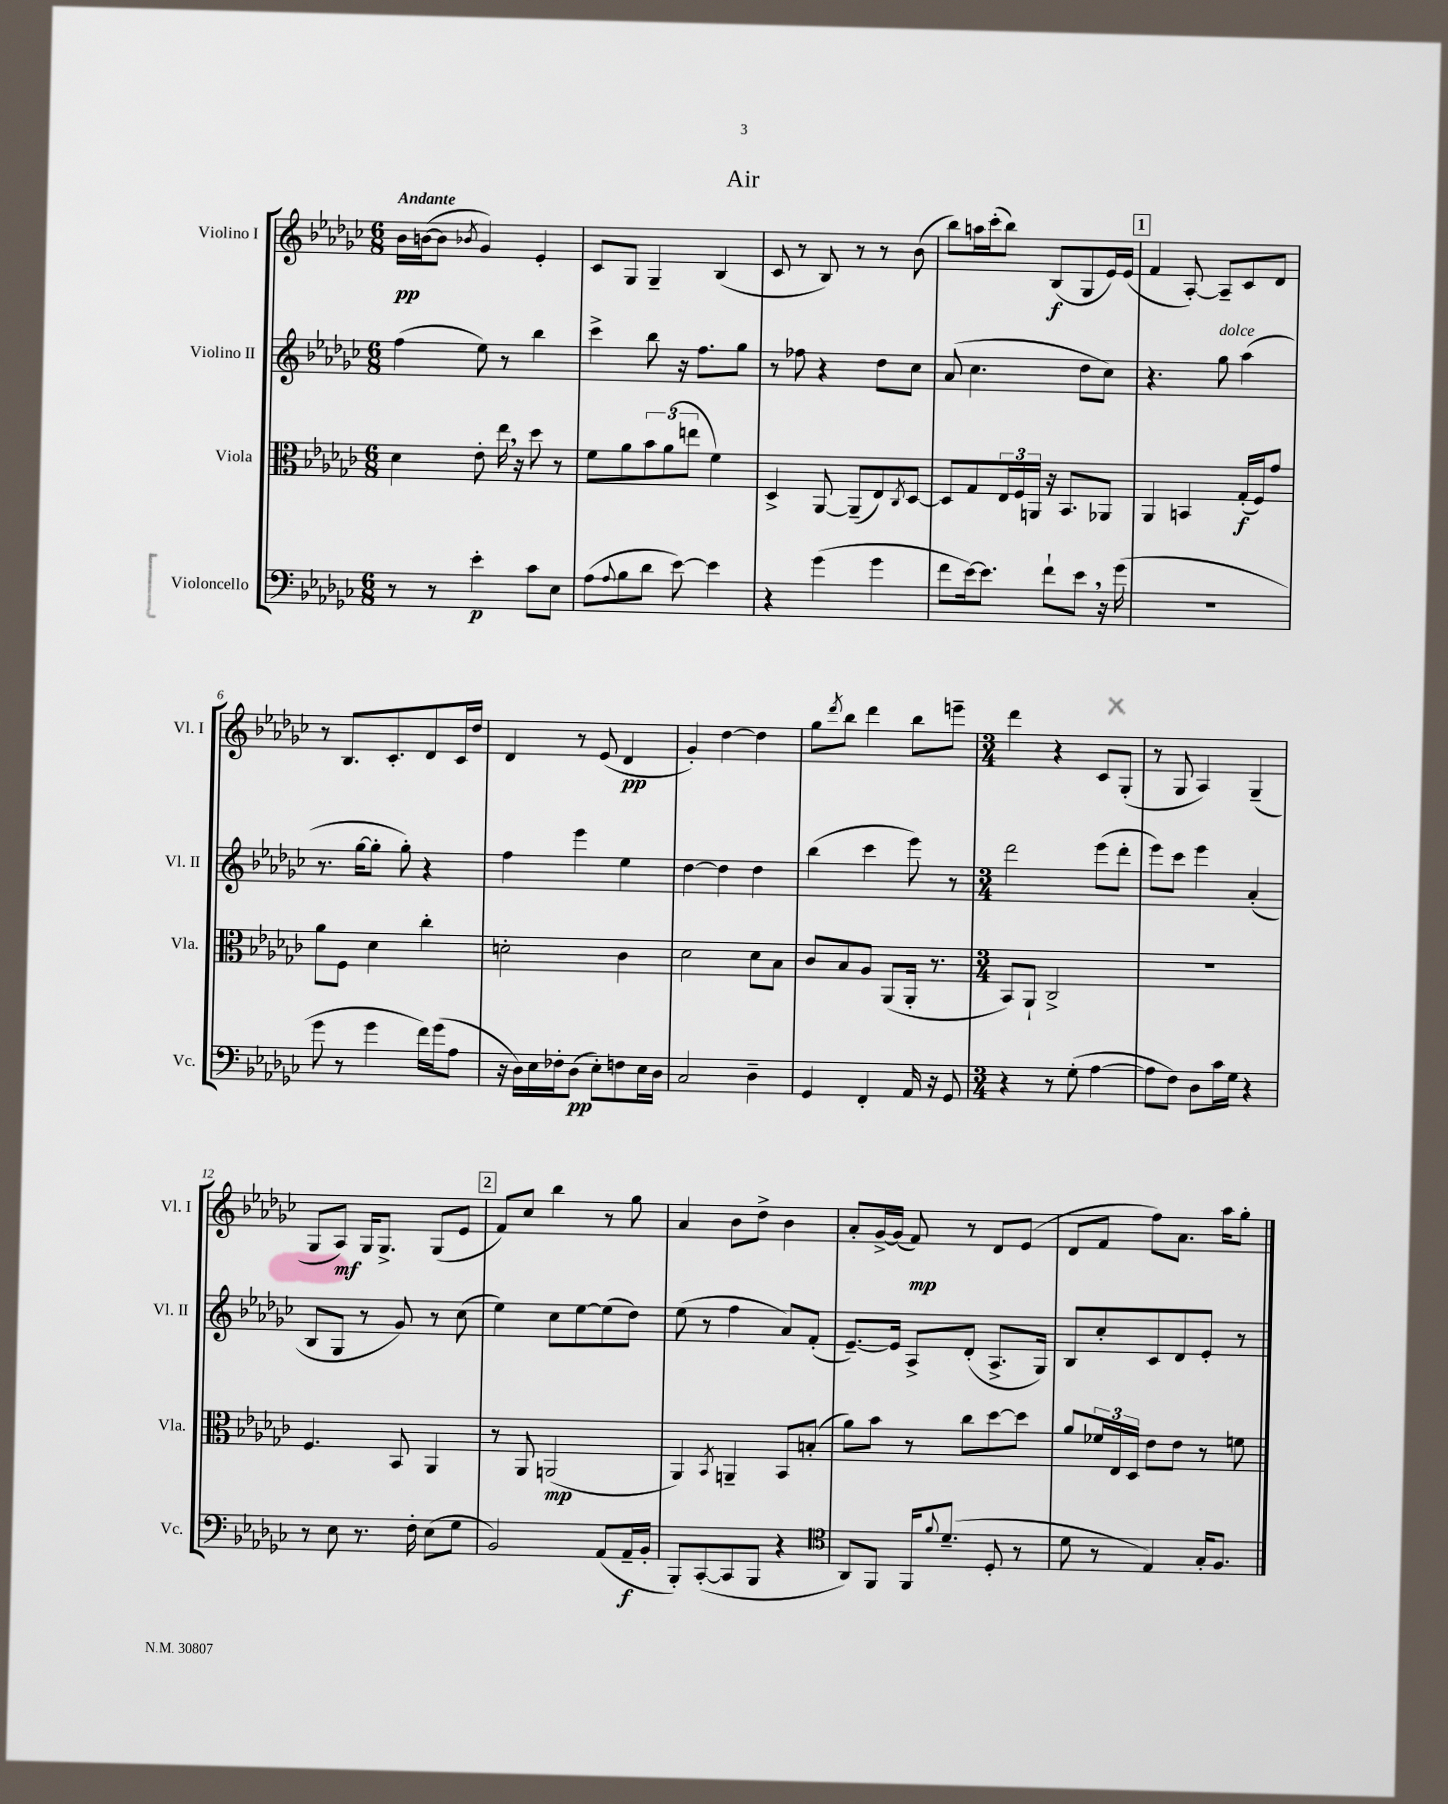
\header { title = "Air" }
<<
\new StaffGroup <<
\new Staff = "s0" \with { instrumentName = "Violino I" shortInstrumentName = "Vl. I" } {
    \clef treble \key ges \major \numericTimeSignature \time 6/8 \tempo "Andante"
    bes'16\pp b'16~( b'8 \acciaccatura { bes'8 } ges'4) ees'4-. |
    ces'8 ges8 ges4-- bes4( |
    ces'8 r8 bes8) r8 r8 bes'8( |
    bes''8) a''16 ces'''16-.( bes''8) bes8\f( ges8 ees'16) ees'16( |
    \mark \markup { \box "1" } f'4 aes8~-.) aes8-- ces'8 des'8 |
    r8 bes8. ces'8.-. des'8 ces'16 des''16 |
    des'4 r8 ees'8( des'4\pp |
    ges'4-.) des''4~ des''4 |
    ges''8 \acciaccatura { des'''8 } bes''8 des'''4 bes''8 e'''8-- |
    \numericTimeSignature \time 3/4 des'''4 r4 ces'8 ges8-.( |
    r8 ges8 aes4) ges4--( |
    ges8 aes8\mf) ges16 ges8.-> ges8( ees'8 |
    \mark \markup { \box "2" } f'8) ces''8 bes''4 r8 ges''8 |
    aes'4 bes'8 des''8-> bes'4 |
    aes'8-. ges'16~-> ges'16( f'8\mp) r8 des'8 ees'8( |
    des'8 f'8 f''8) aes'8. aes''16 ges''8-. \bar "|." |
}
\new Staff = "s1" \with { instrumentName = "Violino II" shortInstrumentName = "Vl. II" } {
    \clef treble \key ges \major \numericTimeSignature \time 6/8
    f''4( ees''8) r8 bes''4 |
    ces'''4-> bes''8 r16 f''8. ges''8 |
    r8 fes''8 r4 des''8 ces''8 |
    aes'8( ces''4. des''8 ces''8) |
    \mark \markup { \box "1" } r4. ges''8^\markup { \italic "dolce" } aes''4( |
    r8. ges''16~ ges''8-. ges''8-.) r4 |
    f''4 ees'''4 ees''4 |
    des''4~ des''4 des''4 |
    bes''4( ces'''4 ees'''8) r8 |
    \numericTimeSignature \time 3/4 des'''2 ees'''8( des'''8-. |
    ees'''8) ces'''8 ees'''4 aes'4-.( |
    bes8 ges8 r8 ges'8) r8 ces''8( |
    \mark \markup { \box "2" } ees''4) ces''8 ees''8~ ees''8( des''8) |
    ees''8( r8 f''4 aes'8) f'8-.( |
    ees'8.~--) ees'16 aes8-> des'8-.( aes8.-> ges16) |
    bes8 ces''8-. ces'8 des'8 ees'8-. r8 \bar "|." |
}
\new Staff = "s2" \with { instrumentName = "Viola" shortInstrumentName = "Vla." } {
    \clef alto \key ges \major \numericTimeSignature \time 6/8
    des'4 ees'8-. ees''16 \breathe r16 des''8 r8 |
    f'8 aes'8 \tuplet 3/2 { bes'8 aes'8( e''8 } f'4) |
    des4-> aes,8~ aes,8--( ees8) \acciaccatura { ces8 } des8~ |
    des8 ges8 \tuplet 3/2 { ees16 f16 a,16 } r16 bes,8. aes,8 |
    \mark \markup { \box "1" } aes,4 b,4 ges16-.\f( f16) ges'8 |
    aes'8 f8 des'4 ces''4-. |
    d'2-. ces'4 |
    des'2 des'8 bes8 |
    ces'8 bes8 aes8 aes,8( aes,16-. r8. |
    \numericTimeSignature \time 3/4 bes,8) aes,8-! ces2-> |
    R2. |
    f4. bes,8 aes,4 |
    \mark \markup { \box "2" } r8 aes,8 a,2\mp( |
    aes,4) \acciaccatura { bes,8 } a,4-- bes,8 b8-.( |
    aes'8) bes'8 r8 ces''8 des''8~ des''8 |
    aes'8 \tuplet 3/2 { fes'16 ees16 des16 } ees'8 ees'8 r8 f'8 \bar "|." |
}
\new Staff = "s3" \with { instrumentName = "Violoncello" shortInstrumentName = "Vc." } {
    \clef bass \key ges \major \numericTimeSignature \time 6/8
    r8 r8 ees'4-.\p ces'8 ees8 |
    aes8( \appoggiatura { aes8 } bes8 des'8 ees'8~) ees'4 |
    r4 ges'4( ges'4 |
    f'8 ees'16~) ees'8. f'8-! ees'8 \breathe r16 ges'16( |
    \mark \markup { \box "1" } R2. |
    ges'8 r8 ges'4 f'16) ges'16( aes8 |
    r16 des16) ees16 fes16-. des8\pp( ees8-.) f8 ees16 des16 |
    ces2 des4-- |
    ges,4 f,4-. aes,16 r16 ges,8 |
    \numericTimeSignature \time 3/4 r4 r8 ges8-.( aes4~ |
    aes8 f8) des8 ces'16 ges16 r4 |
    r8 ees8 r8. f16-. ees8( ges8 |
    \mark \markup { \box "2" } bes,2) aes,8( aes,16--\f bes,16-. |
    bes,,8-.) ces,8~-.( ces,8 bes,,8 r4 |
    \clef tenor aes,8) f,8 f,16 \appoggiatura { f'8 } des'8.--( des8-. r8 |
    des'8 r8 ees4) ges16-. f8. \bar "|." |
}
>>
>>
